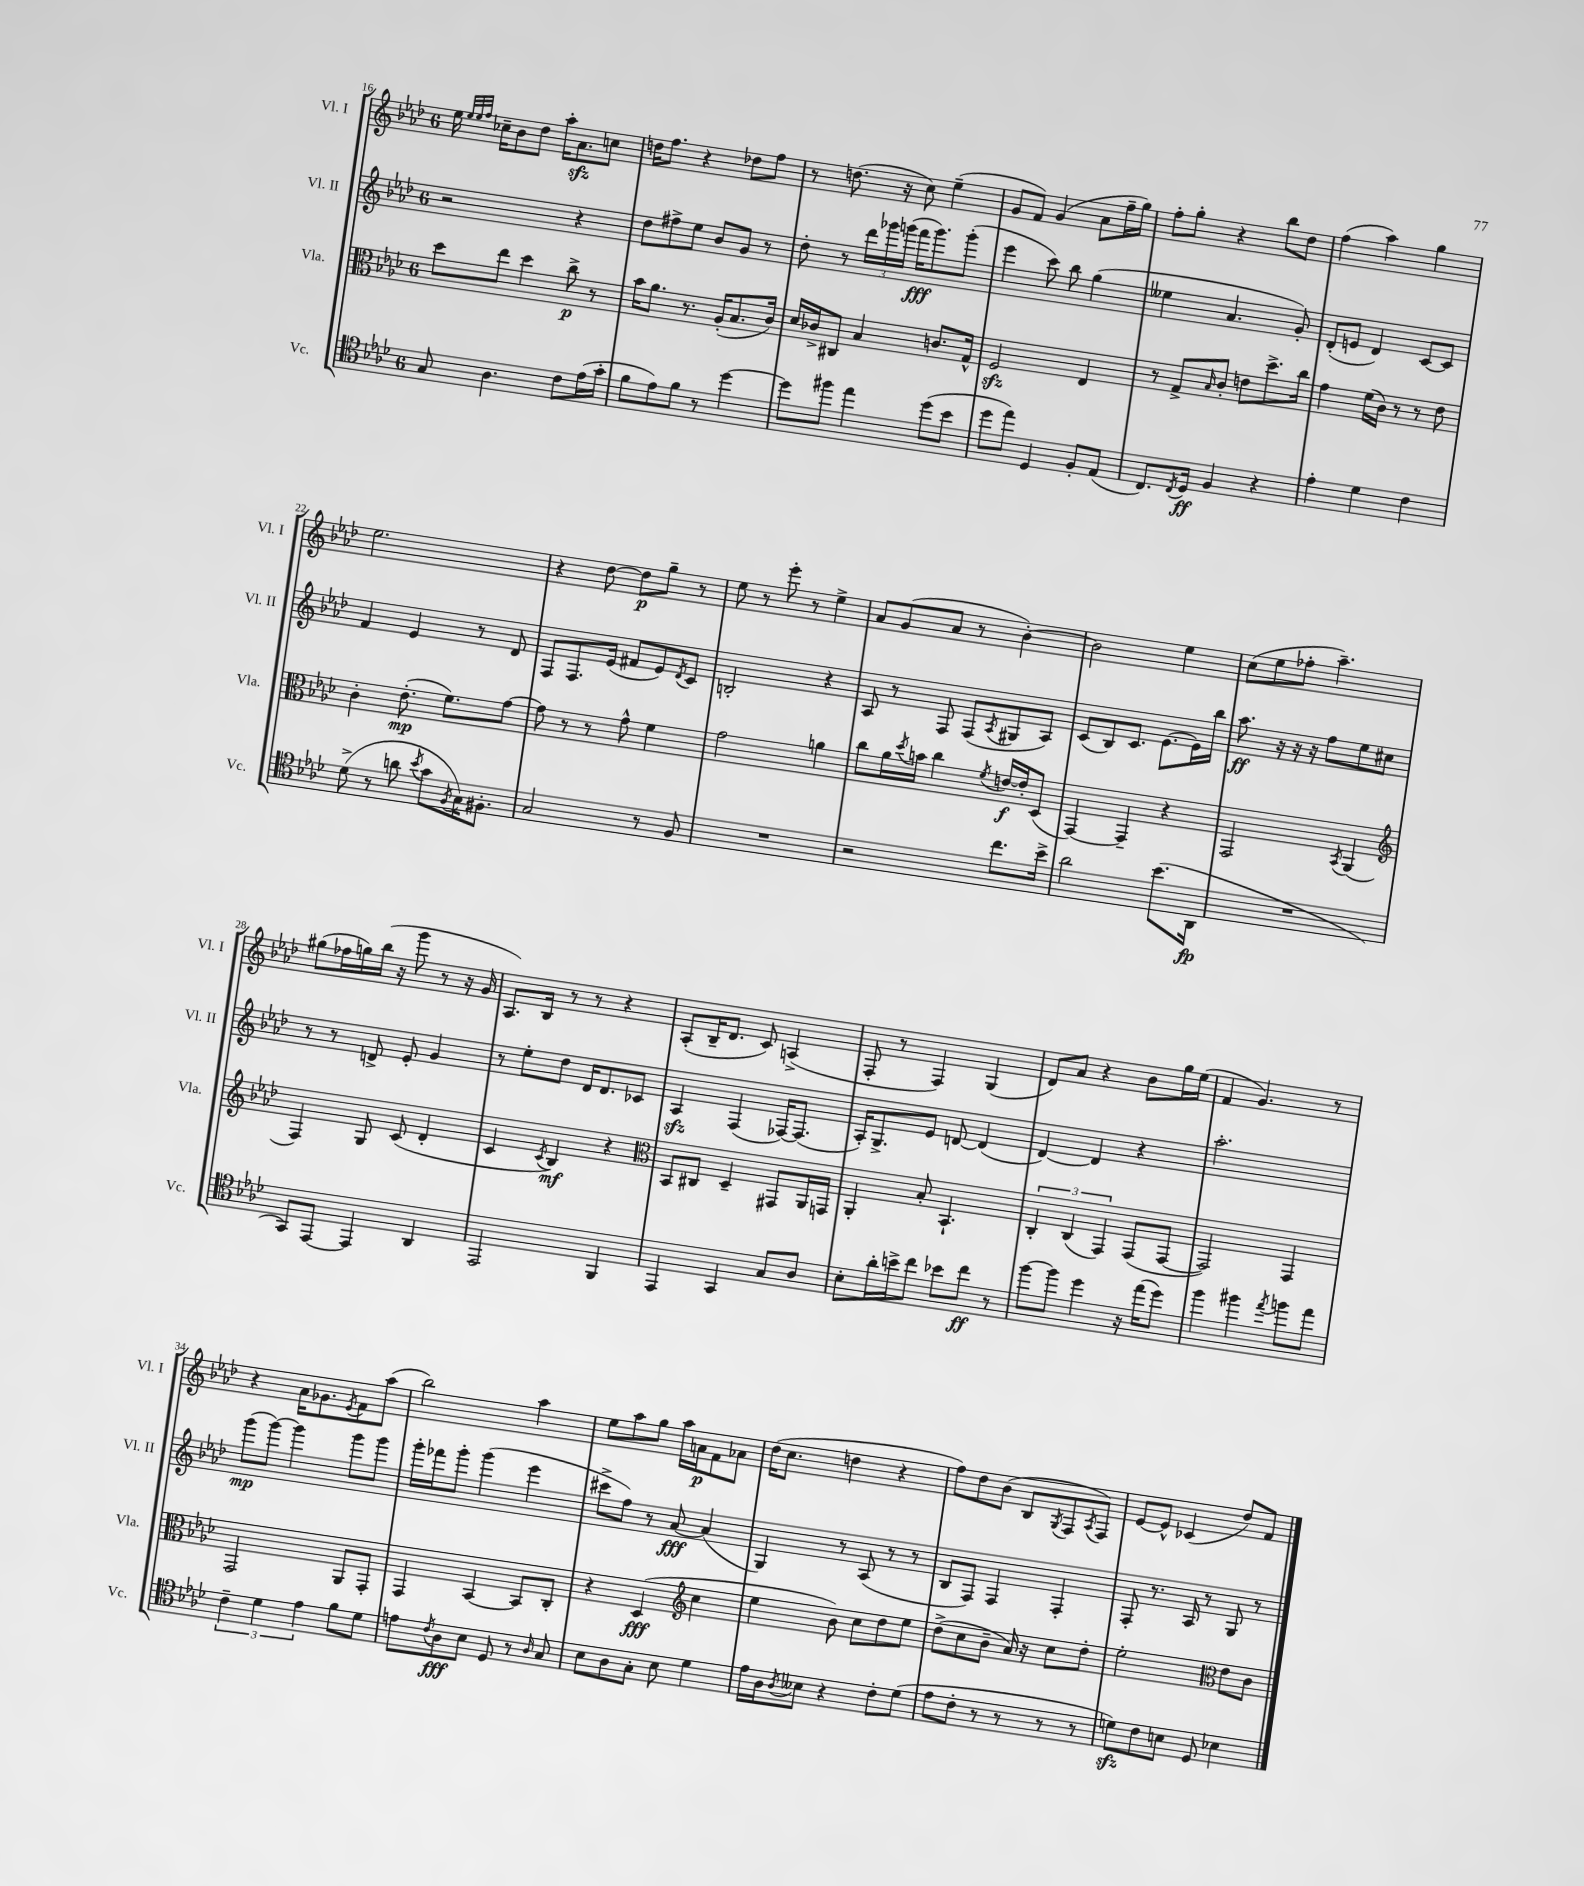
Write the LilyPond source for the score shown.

<<
\new StaffGroup <<
\new Staff = "s0" \with { instrumentName = "Vl. I" shortInstrumentName = "Vl. I" } {
    \clef treble \key aes \major \once \override Staff.TimeSignature.style = #'single-digit \time 6/8
    ees''16 \grace { ees''32 ees''32 f''32 } ces''16-- bes'8 des''8 aes''16-. aes'8.\sfz c''8 |
    d''16 f''8. r4 des''8 f''8 |
    r8 d''8.( r16 c''8) ees''4--( |
    g'8 f'8) g'4( aes'8 f''16-- g''16) |
    f''8-. g''8-. r4 bes''8 des''8 |
    f''4( aes''4) g''4 |
    ees''2. |
    r4 des''8~ des''8\p g''8-- r8 |
    ees''8 r8 ees'''8-. r8 ees''4-> |
    aes'8 g'8( aes'8 r8 bes'4~-.) |
    bes'2 ees''4 |
    c''8( ees''8 fes''8-. aes''4.--) |
    gis''8( fes''16 g''16) bes''16( r16 g'''8 r8 r16 g'16 |
    aes8.) bes16 r8 r8 r4 |
    aes8-.( bes16-- des'8. c'8) a4->( |
    f8-. r8 f4) g4( |
    des'8) aes'8 r4 bes'8 g''16 ees''16( |
    f'4 g'4.) r8 |
    r4 aes'16 ges'8. \acciaccatura { ees'8 } f'8 aes''8( |
    bes''2) aes''4 |
    ees''8 aes''8 g''8 aes''16 a'16\p f'8 aes'8 |
    des''16( c''8. d''4 r4 |
    f''8) des''8 bes'8( bes8 \acciaccatura { g8 } f8 \acciaccatura { aes8 } f8) |
    ees'8~ ees'8-^ ces'4( des''8) f'8 \bar "|." |
}
\new Staff = "s1" \with { instrumentName = "Vl. II" shortInstrumentName = "Vl. II" } {
    \clef treble \key aes \major \once \override Staff.TimeSignature.style = #'single-digit \time 6/8
    r2 r4 |
    des''8 fis''8-> ees''8 bes'8 g'8 r8 |
    des''8-. r8 \tuplet 3/2 { des'''16 ges'''16 g'''16( } f'''16\fff g'''8.) g'''8-.( |
    ees'''4 c'''8) bes''8 g''4( |
    eeses''4 aes'4. g'8-.) |
    des'8-.( e'8 des'4) c'8~ c'8 |
    f'4 ees'4 r8 des'8 |
    f8 f8. ees'16( fis'8 ees'8) \acciaccatura { des'8 } c'8 |
    b2-. r4 |
    aes8 r8 f8 f8( \acciaccatura { aes8 } gis8 aes8) |
    c'8( bes8) c'8. ees'8.~ ees'16 bes''16 |
    aes''8.\ff r16 r16 r16 f''8 ees''8 cis''8 |
    r8 r8 d'8-> ees'8-. g'4 |
    r8 ees''8-. des''8 des'16 des'8. ces'8 |
    aes4\sfz f4( fes16~) fes8.( |
    aes16-.) g8.-> ees'8 d'8~ d'4( |
    des'4~) des'4 r4 |
    aes''2.-. |
    g'''8\mp( g'''8~) g'''4 g'''8 g'''8 |
    g'''16-. fes'''16 g'''8-. g'''4( ees'''4 |
    cis'''8-> f''8) r8 aes'8~\fff aes'4( |
    g4) r8 aes8( r8 r8 |
    bes8 f8) f4 f4-. |
    f8-. r8. aes16 r8 g8 r8 \bar "|." |
}
\new Staff = "s2" \with { instrumentName = "Vla." shortInstrumentName = "Vla." } {
    \clef alto \key aes \major \once \override Staff.TimeSignature.style = #'single-digit \time 6/8
    des''8 ees''8 des''4 c''8->\p r8 |
    bes'16 aes'8. r8. aes16-.( bes8. c'16) |
    des'16 ces'16-> cis8 bes4 c'8. g16-^ |
    f2\sfz ees4 |
    r8 g8-> \grace { bes16 } c'8-. e'8 des''8.-> c''16 |
    g'4 f'16( c'16) r8 r8 ees'8 |
    c'4-. ees'8.-.\mp( f'8.) g'8~ |
    g'8 r8 r8 g'8-^ f'4 |
    g'2 a'4 |
    c''8 aes'16 \acciaccatura { des''8 } b'16 c''4 \acciaccatura { f'8 } e'16~\f e'16-. des8( |
    g,4~) g,4-- r4 |
    g,2 \acciaccatura { bes,8 } aes,4( |
    \clef treble f4) g8 c'8( des'4-. |
    c'4 \acciaccatura { c'8 } bes4\mf) r4 |
    \clef alto bes,8 cis8 des4-- gis,8 aes,16 g,16 |
    aes,4-. bes8-. bes,4.-! |
    \tuplet 3/2 { c4-. c4( g,4) } g,8( g,8~ |
    g,2) g,4 |
    g,2 aes,8 g,8-. |
    g,4 bes,4~ bes,8 c8-. |
    r4 des4\fff( \clef treble c''4 |
    ees''4 bes'8) c''8 des''8 ees''8 |
    des''8->( c''8 bes'8-- aes'16) r16 c''8 des''8-. |
    ees''2-. \clef alto ees'8 c'8 \bar "|." |
}
\new Staff = "s3" \with { instrumentName = "Vc." shortInstrumentName = "Vc." } {
    \clef tenor \key aes \major \once \override Staff.TimeSignature.style = #'single-digit \time 6/8
    g8 aes4. c'8 ees'16( g'16-. |
    f'8 ees'8) f'8 r8 des''4~ |
    des''8 fis''8 ees''4 des''8( bes'8 |
    des''8 ees''8) des4 f8-. ees8( |
    c8.) \acciaccatura { c8 } des16\ff f4 r4 |
    ees'4-. des'4 c'4 |
    des'8->( r8 a'8 \acciaccatura { bes'8 } g'8 \acciaccatura { f8 } g16) fis8.-. |
    g2 r8 f8 |
    R2. |
    r2 c''8. bes'16-> |
    aes'2 bes'8.( aes,16\fp |
    R2. |
    g,8) ees,8~ ees,4 aes,4 |
    ees,2 f,4 |
    ees,4 g,4 g8 aes8 |
    bes8-. aes'16-. b'16-> c''8 bes'8 c''8\ff r8 |
    f''8~ f''8 des''4 r16 ees''16( des''8) |
    f''4 fis''4 \acciaccatura { ees''8 } f''8 ees''8 |
    \tuplet 3/2 { c'4-- des'4 ees'4 } f'8 des'8 |
    e'8 \acciaccatura { c'8 } aes8\fff bes8 des8 r8 \grace { aes16 } g8 |
    bes8 aes8 g8-. bes8 des'4 |
    ees'16 aes16 \acciaccatura { aes8 } beses8 r4 c'8-. des'8( |
    ees'8 c'8-. r8 r8 r8 r8 |
    d'8\sfz) c'8 b8 des8 bes4 \bar "|." |
}
>>
>>
\layout { \context { \Score currentBarNumber = #16 } }
